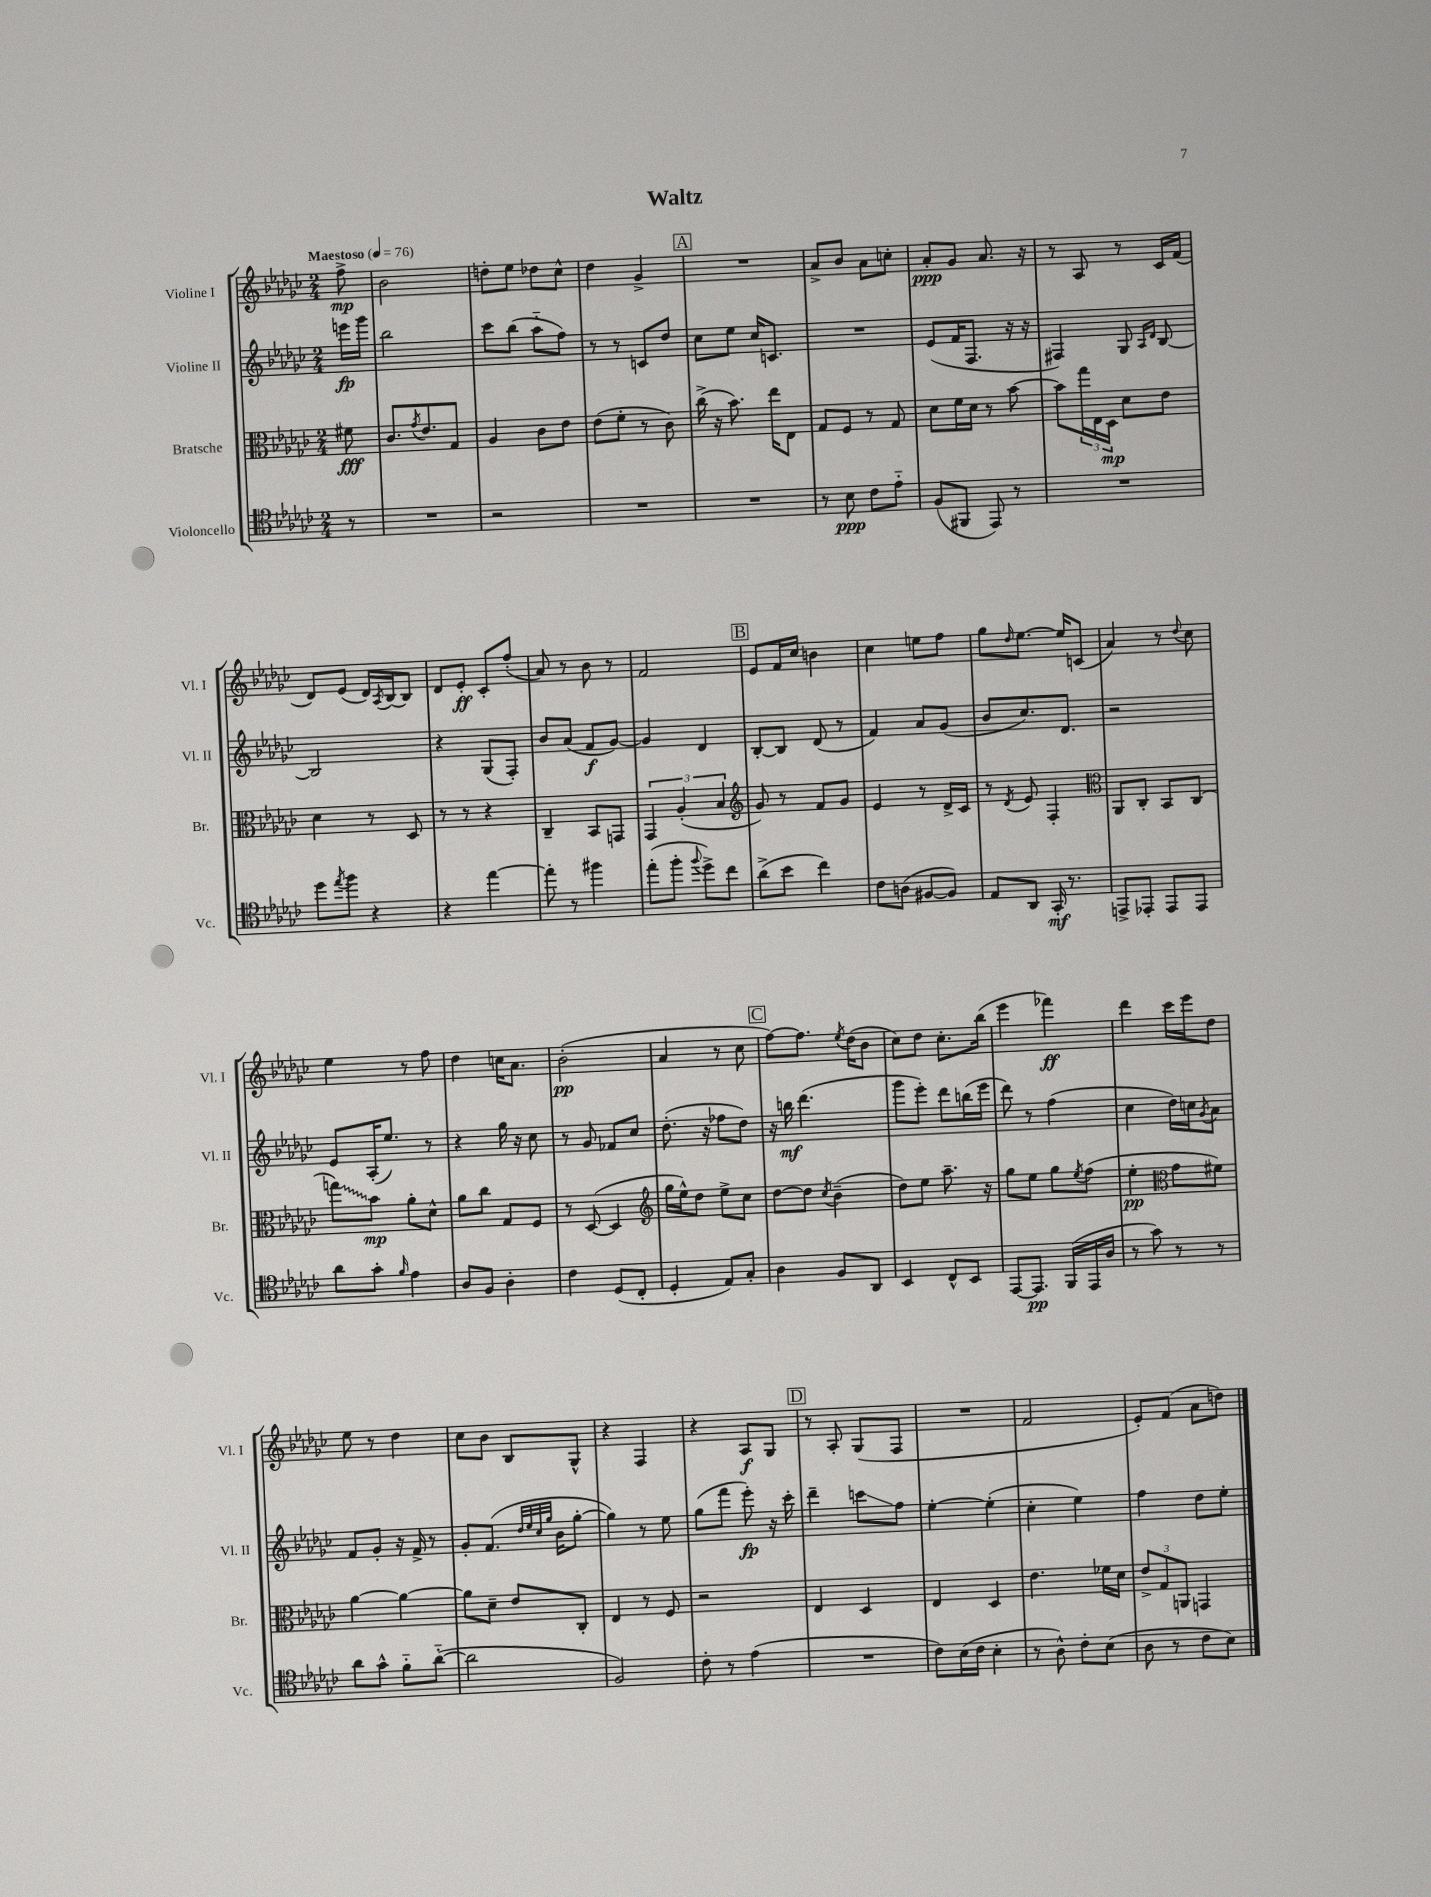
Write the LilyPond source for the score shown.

\header { title = "Waltz" }
<<
\new StaffGroup <<
\new Staff = "s0" \with { instrumentName = "Violine I" shortInstrumentName = "Vl. I" } {
    \clef treble \key ges \major \numericTimeSignature \time 2/4 \partial 8 \tempo "Maestoso" 4 = 76
    f''8->\mp |
    bes'2 |
    d''8-. ees''8 des''8 ces''8-^ |
    des''4 ges'4-> |
    \mark \markup { \box "A" } R2 |
    aes'8-> bes'8 aes'8 c''8-. |
    aes'8-.\ppp ges'8 aes'8. r16 |
    r8 aes8 r8 ces'16 f'16( |
    des'8) ees'8( des'16) \acciaccatura { aes8 } bes16~ bes8 |
    des'8 ees'8-.\ff ces'8-. f''8-.( |
    aes'8) r8 bes'8 r8 |
    f'2 |
    \mark \markup { \box "B" } ees'8 f'16 ces''16 b'4 |
    ces''4 e''8 f''8 |
    ges''8 \grace { des''16 } ees''8.~ ees''16 c'8( |
    aes'4) r8 \appoggiatura { des''8 } ces''8 |
    ees''4 r8 f''8 |
    des''4 c''16 aes'8. |
    bes'2-.\pp( |
    aes'4 r8 ces''8 |
    \mark \markup { \box "C" } f''8~) f''8. \acciaccatura { ees''8 } des''16( bes'8 |
    ces''8) des''8 ces''8.-. bes''16( |
    ees'''4 fes'''4\ff) |
    des'''4 ces'''16 ees'''16 des''8 |
    ees''8 r8 des''4 |
    ces''8 bes'8 bes8 ges8-^ |
    r4 f4 |
    r4 aes8\f ges8 |
    \mark \markup { \box "D" } r8 aes8-. ges8( f8 |
    R2 |
    f'2 |
    ees'8-.) f'8( aes'8 d''8) \bar "|." |
}
\new Staff = "s1" \with { instrumentName = "Violine II" shortInstrumentName = "Vl. II" } {
    \clef treble \key ges \major \numericTimeSignature \time 2/4 \partial 8
    e'''16\fp ges'''16 |
    bes''2 |
    ces'''8 bes''8( aes''8-_ f''8) |
    r8 r8 c'8 des''8 |
    \mark \markup { \box "A" } ces''8 ees''8 ces''16 c'8. |
    R2 |
    ees'8( f'16 f8. r16 r16 |
    fis4) ges8 \grace { aes16 des'16 } bes8~ |
    bes2 |
    r4 ges8( f8-.) |
    bes'8 aes'8( f'8\f ges'8~) |
    ges'4 des'4 |
    \mark \markup { \box "B" } bes8~-. bes8 des'8( r8 |
    f'4) aes'8 ges'8( |
    bes'8 ces''8.) des'8. |
    r2 |
    ees'8 aes16-.( ees''8.) r8 |
    r4 ges''16 r16 ces''8 |
    r8 ges'8 fes'8 ces''8 |
    des''8.-.( r16 fes''8 des''8) |
    \mark \markup { \box "C" } r16 b''16\mf des'''4.( |
    ges'''8 ees'''8-.) des'''8 b''16( ees'''16 |
    des'''8) r8 f''4( |
    ces''4 des''16) c''16 \acciaccatura { ges'8 } aes'8 |
    f'8 ges'8-. r16 f'16-> r8 |
    ges'8-. f'8.( \grace { des''32 ees''32 ces''32 ges''32 } bes'16 ges''8~-. |
    ges''4) r8 ees''8 |
    ges''8( f'''8 ees'''8-.\fp) r16 ces'''16-. |
    \mark \markup { \box "D" } des'''4-- c'''8\glissando f''8 |
    ees''4~-. ees''4-.( |
    ces''4-. ees''4) |
    f''4 des''8 ees''8-. \bar "|." |
}
\new Staff = "s2" \with { instrumentName = "Bratsche" shortInstrumentName = "Br." } {
    \clef alto \key ges \major \numericTimeSignature \time 2/4 \partial 8
    fis'8\fff |
    ces'8. \acciaccatura { ges'8 } ees'8. ges8 |
    aes4 ces'8 ees'8 |
    ees'8( f'8-. r8 ces'8) |
    \mark \markup { \box "A" } ces''16->( r16 bes'8.) ees''16 ees8 |
    ges8 f8 r8 ges8 |
    des'8 f'16 des'16 r8 bes'8~ |
    bes'8 \tuplet 3/2 { ges''16 ees16 des16\mp } des'8 ees'8 |
    des'4 r8 des8 |
    r8 r8 r4 |
    ces4-- bes,8 g,8 |
    \tuplet 3/2 { ges,4 aes4-.( bes4 } |
    \mark \markup { \box "B" } \clef treble ges'8) r8 f'8 ges'8 |
    ees'4 r8 des'16-> ces'16 |
    r8 \acciaccatura { des'8 } ees'8 f4-. |
    \clef alto aes,8 ces8-. bes,8 ces8( |
    \once \override Glissando.style = #'zigzag g''8\glissando) bes'8\mp aes'8-. des'8-^ |
    aes'8 ces''8 ges8 f8 |
    r8 des8~( des4 |
    \clef treble ges''16 ees''16-^) des''8 ees''8-> ces''8 |
    \mark \markup { \box "C" } des''8~ des''8 \acciaccatura { ces''8 } bes'4--( |
    des''8) ees''8 aes''8.-- r16 |
    ges''8 ees''8 ges''8 \acciaccatura { ees''8 } f''8( |
    ees''4-.\pp \clef alto ges'8 fis'8) |
    aes'4~ aes'4~ |
    aes'8 des'8-- ees'8 ces8-. |
    ees4 r8 f8 |
    r2 |
    \mark \markup { \box "D" } ees4 des4 |
    ees4 des4 |
    ees'4. fes'16 des'16 |
    \tuplet 3/2 { ees'8-> ges8 a,8 } g,4 \bar "|." |
}
\new Staff = "s3" \with { instrumentName = "Violoncello" shortInstrumentName = "Vc." } {
    \clef tenor \key ges \major \numericTimeSignature \time 2/4 \partial 8
    r8 |
    R2 |
    r2 |
    R2 |
    \mark \markup { \box "A" } R2 |
    r8 bes8\ppp ces'8 ees'8-_ |
    f8( fis,8 ees,8) r8 |
    R2 |
    des''8 \acciaccatura { ees''8 } f''8 r4 |
    r4 ees''4~ |
    ees''8-. r8 fis''4 |
    ees''8-.( f''8-. \appoggiatura { f''8 } des''8->) ces''8 |
    \mark \markup { \box "B" } aes'8->( bes'8 ces''4) |
    ces'8 a8( fis8~ fis8) |
    ees8 aes,8 ges,16-.\mf r8. |
    e,8-> ees,8-. ees,8 ees,8 |
    aes'8 ges'8-. \grace { f'16 } ees'4 |
    aes8 f8 aes4-. |
    ces'4 des8( ces8-. |
    des4-. ees8) ges8-. |
    \mark \markup { \box "C" } aes4 f8 aes,8 |
    bes,4 ces8-^ bes,8 |
    ees,8~ ees,8.\pp f,16( ees,16 aes16 |
    r8 ges'8) r8 r8 |
    aes'8 ges'8-^ f'8-_ aes'8~-_( |
    aes'2 |
    f2) |
    ces'8-. r8 ees'4( |
    \mark \markup { \box "D" } R2 |
    ces'8) bes16( ces'16 bes4-. |
    r8 aes8-^) ces'8-. bes8( |
    aes8 r8 ces'8 bes8) \bar "|." |
}
>>
>>
\layout { \context { \Score \remove "Bar_number_engraver" } }
